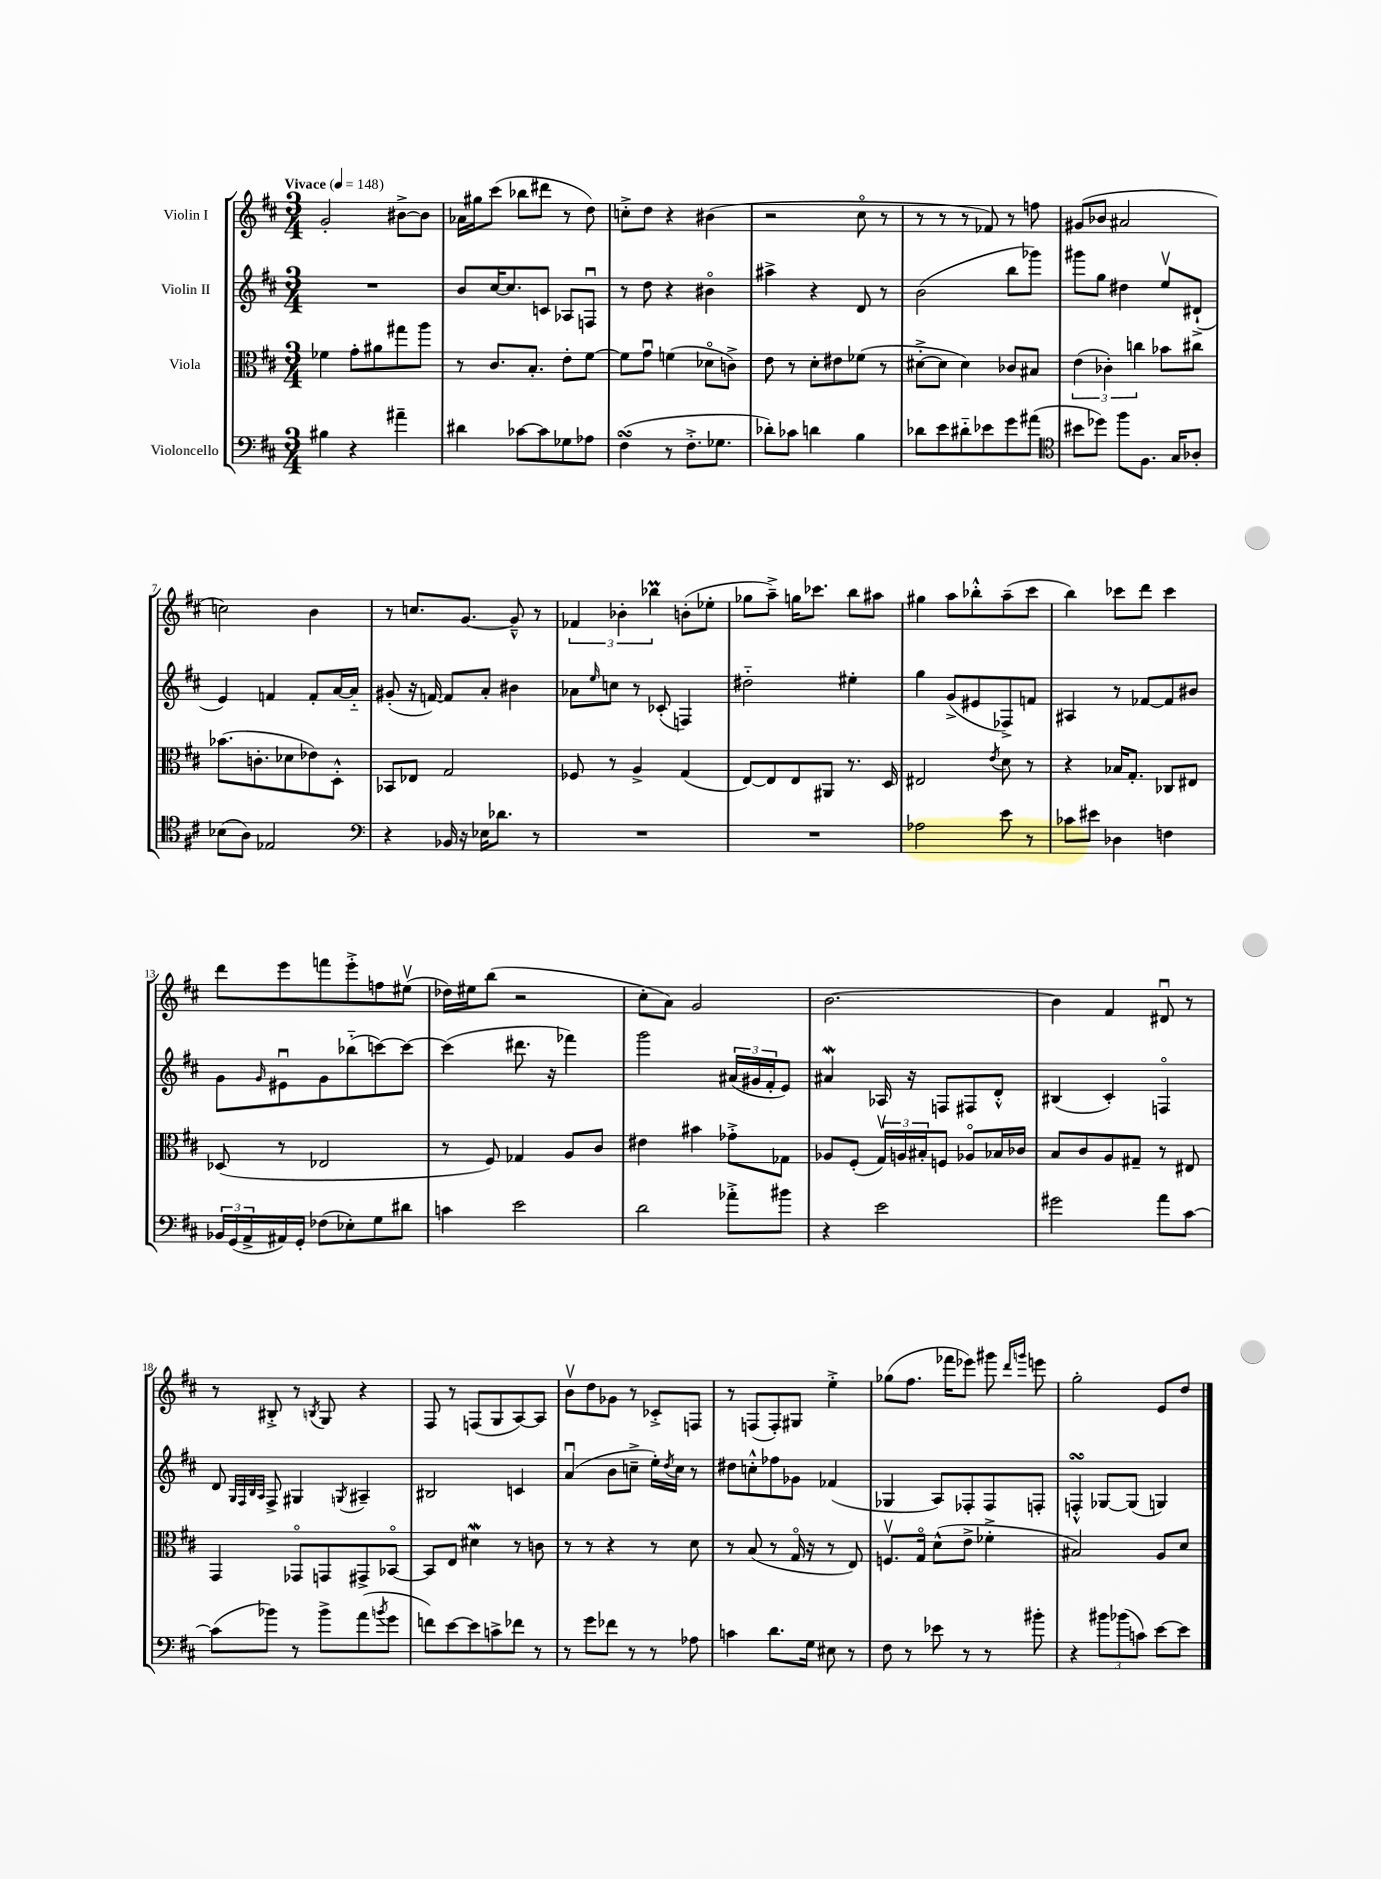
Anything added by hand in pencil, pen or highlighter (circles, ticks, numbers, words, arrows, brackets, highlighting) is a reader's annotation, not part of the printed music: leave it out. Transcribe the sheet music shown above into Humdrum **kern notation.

**kern	**kern	**kern	**kern
*staff4	*staff3	*staff2	*staff1
*clefF4	*clefC3	*clefG2	*clefG2
*k[f#c#]	*k[f#c#]	*k[f#c#]	*k[f#c#]
*M3/4	*M3/4	*M3/4	*M3/4
*MM148	*MM148	*MM148	*MM148
4B#	4f-	2.r	2g'
4r	8g'	.	.
.	8a#	.	.
4a#~	8gg#	.	[8b#^
.	8aa	.	8b#]
=	=	=	=
4d#	8r	8b	16a-
.	.	.	16gg#
.	8.c#	[16cc#	(8ccc#
.	.	8.cc#]	.
[8c-	.	.	8bb-
.	8.B'	.	.
8c-]	.	8c	8ddd#
8G-	8e'	8A-	8r
8A-	[8f#	8Fu	8dd)
=	=	=	=
(4F#	8f#]	8r	8cc'^
.	8gu	8dd	8dd
8r	(4f	4r	4r
8.F#'^	.	.	.
.	8d-o	4b#o	(4b#
8.G-	.	.	.
.	8c^)	.	.
=	=	=	=
8d-')	8e	4aa#^	2r
8c-	8r	.	.
4d	8d'	4r	.
.	8e#	.	.
4B	(8f-	8d	8cc#o
.	8r	8r	8r
=	=	=	=
8d-	[8d#'^	(2b	8r
8e	8d#]	.	8r
8d#'~	4d#)	.	8r
8e-	.	.	8f-)
8g	8c-	8bb	8r
(8a#	8B#	8ggg-)	8ff
=	=	=	=
*clefC4	*	*	*
8b#	(6e	8ggg#	(8g#
8dd-)	.	8gg	8b-
.	6c-')	.	.
8ff#	.	4dd#	2a#
.	6cc	.	.
8.F#	.	.	.
.	8b-	8eev	.
16G	.	.	.
8A-'	8cc#	(8d#`^	.
=	=	=	=
(8B-	(8.b-	4e)	2cc)
8A)	.	.	.
.	8.c'	.	.
2E-	.	4f	.
.	8d-	.	.
.	8e-)	8f'	4b
.	8D'^^	[16a	.
.	.	16a'~]	.
=	=	=	=
*clefF4	*	*	*
4r	8BB-	(8g#'	8r
.	8E-	16r	8.cc
.	.	[16f)	.
16BB-	2G	8f]	.
16r	.	.	[8.g
16E-	.	8a'	.
8.d-	.	.	.
.	.	4b#	8g~^^]
8r	.	.	8r
=	=	=	=
2.r	8F-	8a-	6f-
.	.	16qqee	.
.	8r	8cc	.
.	.	.	6b-'
.	4A^	8r	.
.	.	.	6bb-
.	.	(8c-'	.
.	(4G	4F)	(8b'
.	.	.	8ee-'
=	=	=	=
2.r	[8E)	2dd#'~	8gg-
.	8E]	.	8aa~^)
.	8E	.	16gg
.	.	.	8.ccc-
.	8AA#	.	.
.	8.r	4ee#'	8bb
.	.	.	8aa#
.	16D	.	.
=	=	=	=
2A-	2E#	4gg	4gg#
.	.	(8g^	8aa
.	.	8e#	8bb-'^^
.	8qe	.	.
8e	8d	8F-^)	(8aa~
8r	8r	8f	8ccc#
=	=	=	=
8c-	4r	4A#	4bb)
8e#	.	.	.
4D-	16B-	8r	8ccc-
.	8.G'	.	.
.	.	[8f-	8ddd
4F	8C-	8f-]	4ccc-
.	8E#	8b#	.
=	=	=	=
24BB-	(8D-	8g	8ddd
(24GG	.	.	.
24AA^	.	.	.
.	.	16qqg	.
16AA#)	8r	8e#u	8eee
16GG'	.	.	.
(8F-	2E-	8g	8fff
8E-')	.	(8bb-'~	8eee'^
8G	.	[8ccc)	8ff
8d#	.	8ccc_	(8ee#v
=	=	=	=
4c	8r	(4ccc]	16dd-)
.	.	.	16ee#
.	8F#)	.	(8bb
2e	4G-	8.ddd#	2r
.	.	16r	.
.	8A	4fff-)	.
.	8c#	.	.
=	=	=	=
2d	4e#	2ggg	8cc#'
.	.	.	8a)
.	4b#	.	2g
8a-'^	8g-'^	(24a#	.
.	.	24g#	.
.	.	24f#'	.
8b#	8G-	8e)	.
=	=	=	=
4r	8A-	4a#	[2.b
.	(8F#'	.	.
2e	24Gv)	16A-	.
.	24A	.	.
.	.	16r	.
.	24B#'	.	.
.	8F	8F	.
.	8A-o	8F#	.
.	16B-	8d'^^	.
.	16c-	.	.
=	=	=	=
2g#	8B	(4B#	4b]
.	8c#	.	.
.	8A	4c#')	4f#
.	8G#~	.	.
8a	8r	4Fo	8d#u
[8c#	8E#	.	8r
=	=	=	=
(8c#]	4GG	8d	8r
.	.	32qqG	.
.	.	32qqF#	.
.	.	32qqB	.
.	.	32qqA	.
8b-)	.	8F#^	8B#'^
8r	8GG-o	4G#	8r
.	.	.	8qB
8b-^	8GG	.	8G
.	.	8qG	.
(8a	8GG#^	4A#~	4r
8qb	.	.	.
8g	[8BB-o	.	.
=	=	=	=
8f)	8BB-]	2B#	8F#
[8e	8E	.	8r
8e]	4d#	.	(8F
8c^	.	.	8G
8f-	8r	4c	[8A)
8r	8c	.	8A]
=	=	=	=
8r	8r	(4au	8bv
8g	8r	.	8dd
8f-	4r	8b	8g-
8r	.	8cc~^	8r
8r	8r	16ee')	8c-'^
.	.	8qdd	.
.	.	16cc	.
8A-	8d	8r	8F
=	=	=	=
4c	8r	8dd#	8r
.	(8B	8cc'^^	(8F
8.d	8r	8ff-	8F')
.	16Go	8g-	8G#
16G	16r	.	.
8E#	8r	(4f-	4ee'^
8r	8E)	.	.
=	=	=	=
8F#	8.Fv	4G-	(8gg-
8r	.	.	8.ff#
.	16Go	.	.
8e-	(8d^^	8A)	.
.	.	.	16fff-
8r	8e^	8F-'	8eee-)
8r	4f-'^	8F-	8ggg#
.	.	.	16qqddd
.	.	.	16qqggg
8b#'	.	8F'	8eee
=	=	=	=
4r	2B#)	4F'^^	2gg'
12b#	.	[8G-	.
(12b-	.	.	.
.	.	(8G-]	.
12c)	.	.	.
[8e	8A	4G)	8e
8e]	8d	.	8dd
==	==	==	==
*-	*-	*-	*-
